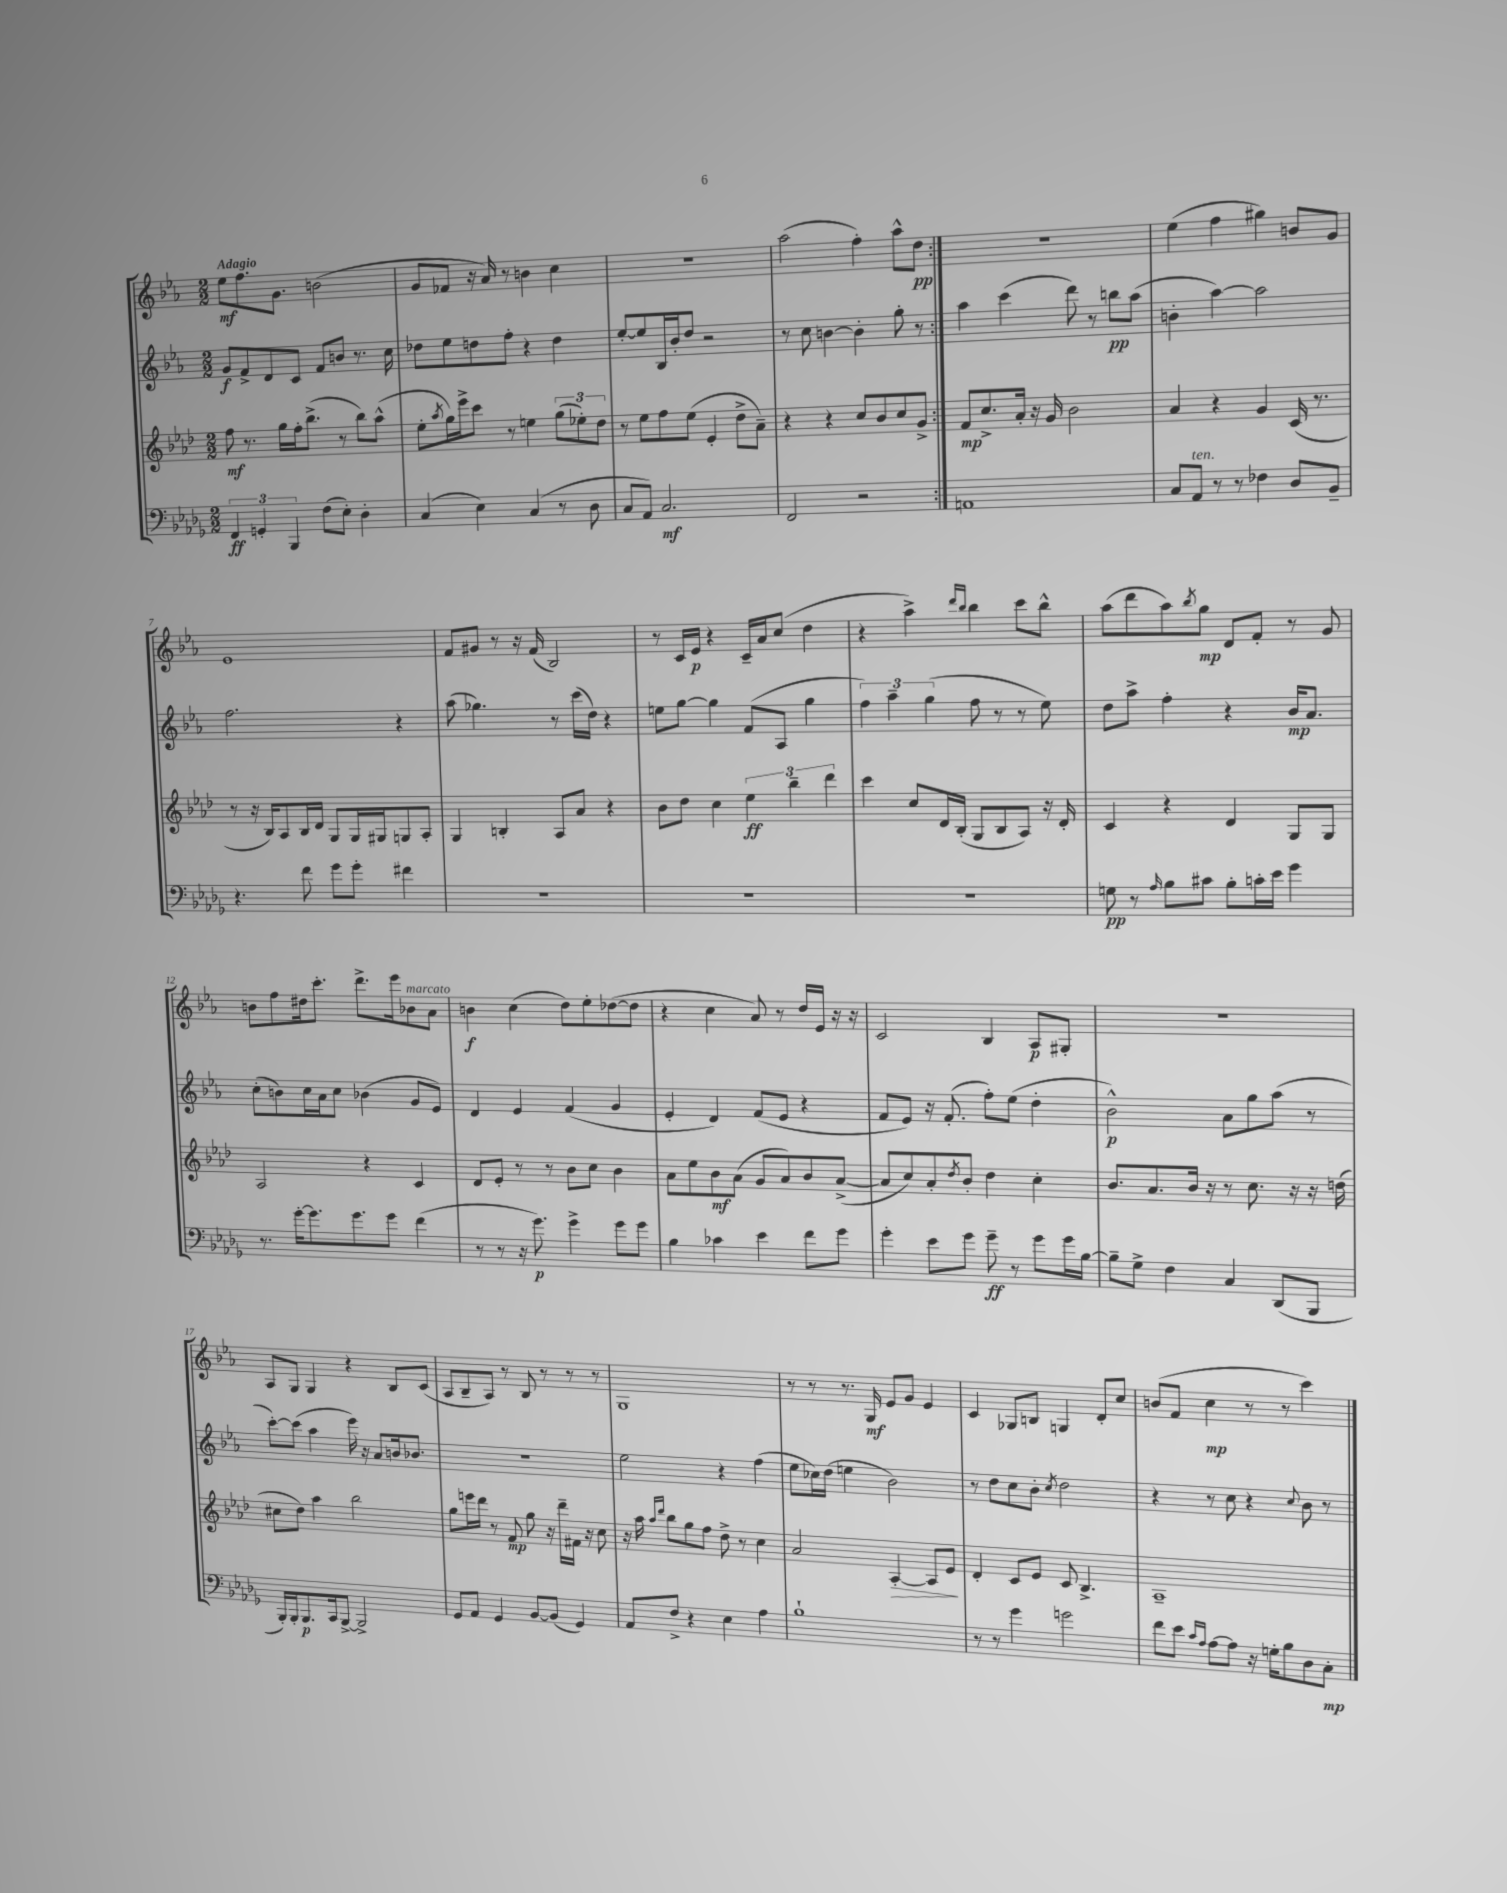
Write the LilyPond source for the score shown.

<<
\new StaffGroup <<
\new Staff = "s0" {
    \clef treble \key ees \major \numericTimeSignature \time 2/2 \tempo "Adagio"
    \repeat volta 2 { ees''8\mf f''8. g'8. b'2( |
    g'8 fes'8 r16 aes'16) r8 b'4 c''4 |
    R1 |
    aes''2( f''4-.) aes''8-^ d''8\pp | }
    R1 |
    ees''4( f''4 gis''4) b'8 g'8 |
    ees'1 |
    f'8 gis'8 r8 r16 f'16( bes2) |
    r8 c'16 ees'16\p r4 c'16-- aes'16 c''8( d''4 |
    r4 aes''4->) \grace { d'''16 bes''16 } bes''4 c'''8 bes''8-^ |
    aes''8( d'''8 aes''8) \acciaccatura { bes''8 } g''8\mp d'8 f'8-. r8 g'8 |
    b'8 f''8 dis''16 c'''8.-. d'''8.-> ees'''16 bes'8^\markup { \italic "marcato" } aes'8 |
    b'4\f c''4( d''8) ees''8-. des''8~( des''8 |
    r4 c''4 aes'8) r8 d''16 ees'16 r16 r16 |
    c'2 bes4 aes8\p gis8-. |
    r1 |
    aes8 g8 g4 r4 bes8 c'8( |
    aes8 bes8-- aes8) r8 bes8 r8 r8 r8 |
    g1 |
    r8 r8 r8. g16\mf ees'8 g'8 ees'4 |
    c'4 ges8 b8 g4 d'8-. c''8 |
    b'8( f'8 c''4\mp r8 r8 c'''4) \bar "|." |
}
\new Staff = "s1" {
    \clef treble \key ees \major \numericTimeSignature \time 2/2
    \repeat volta 2 { g'8\f f'8-> d'8 c'8 f'8 b'8 r8. c''16 |
    des''8 ees''8 d''8 f''8-. r4 d''4 |
    ees''8~-. ees''8 bes16 bes'16-. d''8 r2 |
    r8 c''8 b'4~ b'4-. g''8-. r8 | }
    aes''4 c'''4( d'''8) r8 b''8\pp aes''8( |
    b'4-. aes''4~) aes''2 |
    f''2. r4 |
    aes''8( ges''4.) r8 c'''16( d''16) r4 |
    e''8 g''8~ g''4 f'8( aes8 g''4 |
    \tuplet 3/2 { f''4) aes''4-- g''4( } f''8 r8 r8 ees''8) |
    d''8 aes''8-> f''4-. r4 bes'16\mp aes'8. |
    c''8-.( b'8) c''16 aes'16 c''8 bes'4( g'8 ees'8) |
    d'4 ees'4 f'4( g'4 |
    ees'4-. d'4) f'8( ees'8 r4 |
    f'8 ees'8) r16 f'8.-.( f''8-.) ees''8( d''4-. |
    bes'2-^\p) aes'8 g''8 aes''8( r8 |
    c'''8~-.) c'''8( aes''4 ees'''16) r16 aes'8 b'16 bes'8. |
    R1 |
    ees''2 r4 f''4( |
    ees''8 ces''16) d''16( e''4 bes'2) |
    r8 d''8 c''8 bes'8-. \acciaccatura { c''8 } d''2 |
    r4 r8 c''8 r4 \appoggiatura { c''8 } bes'8 r8 \bar "|." |
}
\new Staff = "s2" {
    \clef treble \key aes \major \numericTimeSignature \time 2/2
    \repeat volta 2 { f''8\mf r8. g''16 f''16-. bes''8.->( r8 bes''8) aes''8-^( |
    ees''8-. \acciaccatura { aes''8 } g''16) ees'''16-> c'''8 r8 e''4 \tuplet 3/2 { g''8( ees''8-.) des''8 } |
    r8 ees''8 f''8 ees''8( ees'4-. des''8-> aes'8--) |
    r4 r4 c''8 bes'8 c''8 g'8-> | }
    f'8\mp c''8.-> aes'16-. r16 g'16 bes'2 |
    aes'4 r4 g'4 c'16( r8. |
    r8 r16 bes16) aes8 bes16 des'16 g8 g16 gis16 g8 aes8-. |
    g4 b4-. aes8 aes'8 r4 |
    bes'8 des''8 c''4 \tuplet 3/2 { ees''4\ff bes''4-- des'''4 } |
    c'''4 c''8 des'16 bes16-.( g8 bes8 aes8) r16 des'16-. |
    c'4 r4 des'4 g8 g8 |
    aes2 r4 c'4 |
    des'8 ees'8-. r8 r8 bes'8 c''8 bes'4 |
    aes'8 ees''8 bes'8\mf aes'8( g'8 aes'8) bes'8 aes'8~->( |
    aes'8 c''8) aes'8-. \acciaccatura { des''8 } bes'8-. des''4 c''4-. |
    bes'8. aes'8. bes'16 r16 r8 c''8. r16 r16 d''16( |
    cis''8 des''8) aes''4 bes''2 |
    g''8 e'''16 des'''16 r8 f'8\mp g''8 r16 des'''16-- fis'16 r16 c''8 |
    r16 aes''16 \grace { aes''16 des'''16 } bes''8 g''8 f''8 des''8-> r8 c''4 |
    aes'2 aes4~-.\> aes8 ees'8\! |
    des'4-. c'8 ees'8 c'8 bes4.-> |
    aes1-- \bar "|." |
}
\new Staff = "s3" {
    \clef bass \key des \major \numericTimeSignature \time 2/2
    \repeat volta 2 { \tuplet 3/2 { f,4\ff g,4-. bes,,4 } f8( ees8-.) des4-. |
    c4( ees4) c4( r8 des8 |
    c8 aes,8) c2.\mf |
    f,2 r2 | }
    a,1 |
    c8 aes,8^\markup { \italic "ten." } r8 r8 fes4 des8 bes,8-- |
    r4. f'8 ges'8 ges'8-. fis'4 |
    R1 |
    R1 |
    R1 |
    g8\pp r8 \grace { aes16 } bes8 cis'8 bes8-. c'16-. ees'16 ges'4 |
    r8. ges'16~-. ges'8. ges'8. ges'8 f'4( |
    r8 r8 r16 ges'8.\p) ges'4-> ges'8 ges'8 |
    bes4 ces'4 ees'4 f'8 ges'8 |
    ges'4-. ees'8 ges'8 ges'8--\ff r8 ges'8 ges'16 bes16~ |
    bes8-- ges8-> f4 c4 des,8( bes,,8 |
    bes,,16-.) bes,,16-. bes,,8.\p c,16 bes,,8~-> bes,,2-> |
    ges,8 aes,8 ges,4 bes,8~ bes,8( ges,4) |
    aes,8 f8-> r4 ees4 aes4 |
    bes1-! |
    r8 r8 ges'4 g'2 |
    f'8 ees'8 \grace { c'16 aes16 } aes8~ aes8 r16 g16-. bes8 des8 c8-.\mp \bar "|." |
}
>>
>>
